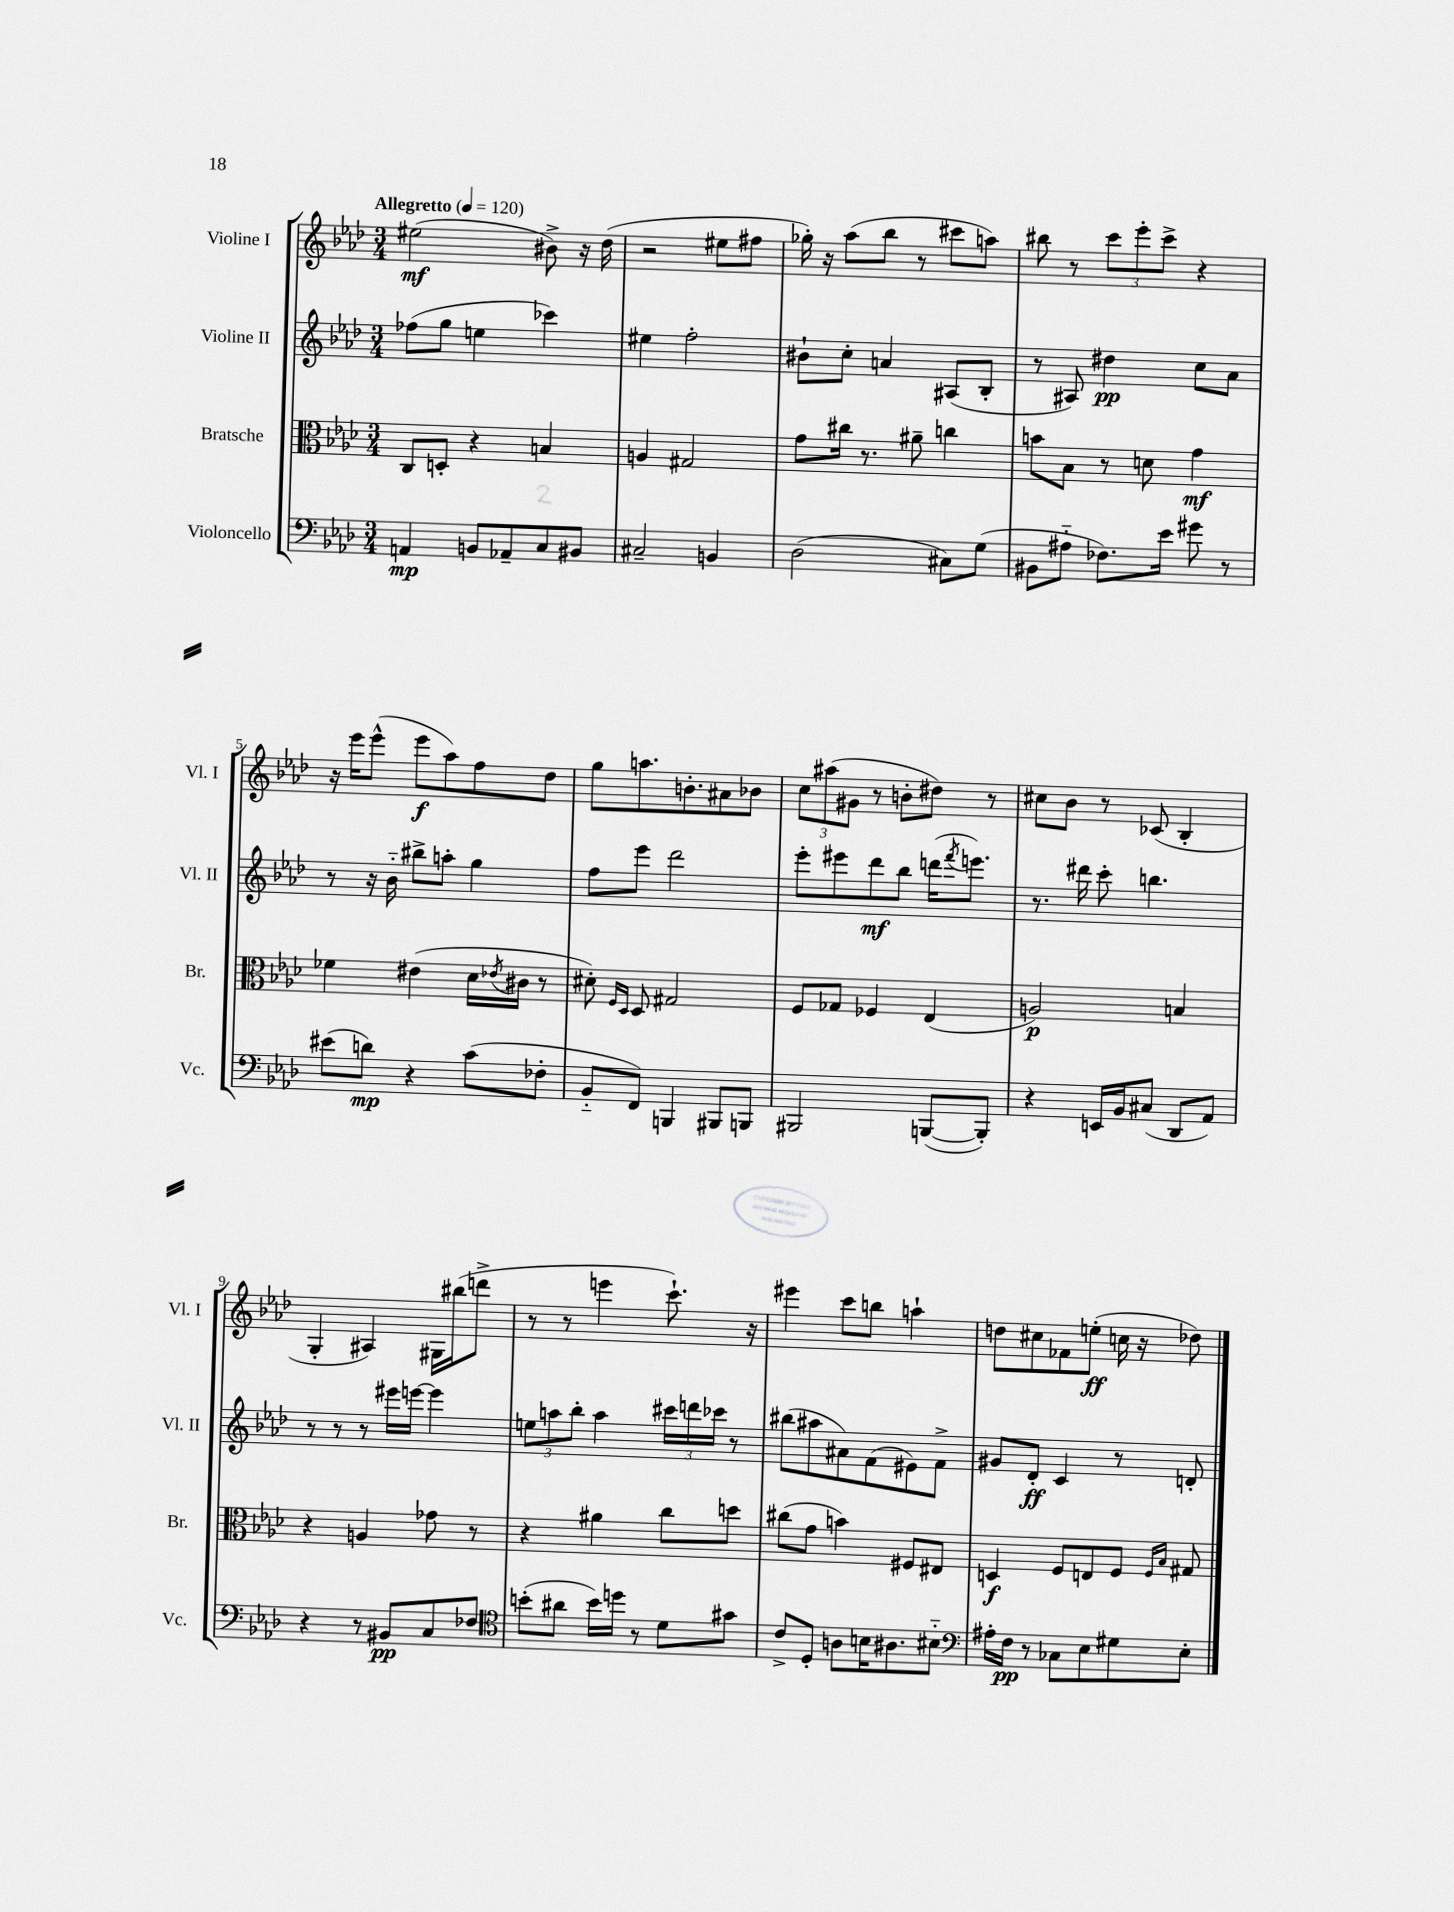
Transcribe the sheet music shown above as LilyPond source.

<<
\new StaffGroup <<
\new Staff = "s0" \with { instrumentName = "Violine I" shortInstrumentName = "Vl. I" } {
    \clef treble \key aes \major \numericTimeSignature \time 3/4 \tempo "Allegretto" 4 = 120
    eis''2\mf( bis'8->) r16 des''16( |
    r2 eis''8 fis''8 |
    ges''16-.) r16 aes''8( bes''8 r8 cis'''8 a''8) |
    bis''8 r8 \tuplet 3/2 { c'''8 ees'''8-. c'''8-> } r4 |
    r16 ees'''16 ees'''8-^( ees'''8\f aes''8) f''8 des''8 |
    g''8 a''8. b'8.-. ais'8 bes'8 |
    \tuplet 3/2 { c''8 ais''8( gis'8 } r8 b'8-. dis''8) r8 |
    cis''8 bes'8 r8 ces'8( bes4-. |
    g4-. ais4) gis16 bis''16( d'''8-> |
    r8 r8 e'''4 c'''8.-!) r16 |
    eis'''4 c'''8 b''8 a''4-! |
    d''8 cis''8 fes'8 e''8-.\ff( c''16 r16 des''8) \bar "|." |
}
\new Staff = "s1" \with { instrumentName = "Violine II" shortInstrumentName = "Vl. II" } {
    \clef treble \key aes \major \numericTimeSignature \time 3/4
    fes''8( g''8 e''4 ces'''4) |
    eis''4 f''2-. |
    bis'8-! c''8-. a'4 ais8( bes8-. |
    r8 ais8) dis''4\pp c''8 aes'8 |
    r8 r16 bes'16-_ bis''8-> a''8-. g''4 |
    f''8 ees'''8 des'''2 |
    ees'''8-. eis'''8 des'''8\mf bes''8 d'''16( \acciaccatura { f'''8 } e'''8.) |
    r8. dis'''16 c'''8-. b''4. |
    r8 r8 r8 eis'''16 e'''16~ e'''4 |
    \tuplet 3/2 { e''8 a''8 bes''8-. } a''4 \tuplet 3/2 { cis'''16 d'''16 ces'''16 } r8 |
    bis''8( ais''8 ais'8) f'8( eis'8) f'8-> |
    gis'8 des'8-.\ff c'4 r8 d'8-. \bar "|." |
}
\new Staff = "s2" \with { instrumentName = "Bratsche" shortInstrumentName = "Br." } {
    \clef alto \key aes \major \numericTimeSignature \time 3/4
    c8 d8-. r4 b4 |
    a4 gis2 |
    g'8 cis''16 r8. ais'8-- c''4 |
    b'8 bes8 r8 d'8 g'4\mf |
    fes'4 eis'4( des'16 \acciaccatura { ees'8 } cis'16 r8 |
    dis'8-.) \grace { f16 des16 } des8 gis2 |
    f8 ges8 fes4 ees4( |
    a2\p) b4 |
    r4 a4 ges'8 r8 |
    r4 ais'4 c''8 d''8 |
    cis''8( g'8 b'4) fis8 eis8 |
    d4\f f8 e8 f8 \grace { f16 bes16 } gis8 \bar "|." |
}
\new Staff = "s3" \with { instrumentName = "Violoncello" shortInstrumentName = "Vc." } {
    \clef bass \key aes \major \numericTimeSignature \time 3/4
    a,4\mp b,8 aes,8-- c8 bis,8 |
    cis2-- b,4 |
    des2( cis8) g8( |
    bis,8 ais8-_ fes8.) ees'16 gis'8 r8 |
    eis'8( d'8\mp) r4 c'8( fes8-. |
    bes,8-_ f,8) b,,4 bis,,8 b,,8 |
    bis,,2 b,,8~( b,,8-.) |
    r4 e,16 bes,16 cis8( des,8 aes,8) |
    r4 r8 bis,8\pp c8 fes8 |
    \clef tenor b'8-.( ais'8 b'16) d''16 r8 des'8 gis'8 |
    c'8-> des8-. a8 b16 ais8. bis8-_ |
    \clef bass ais16-. f16\pp r8 ces8 ees8 gis8 ees8-. \bar "|." |
}
>>
>>
